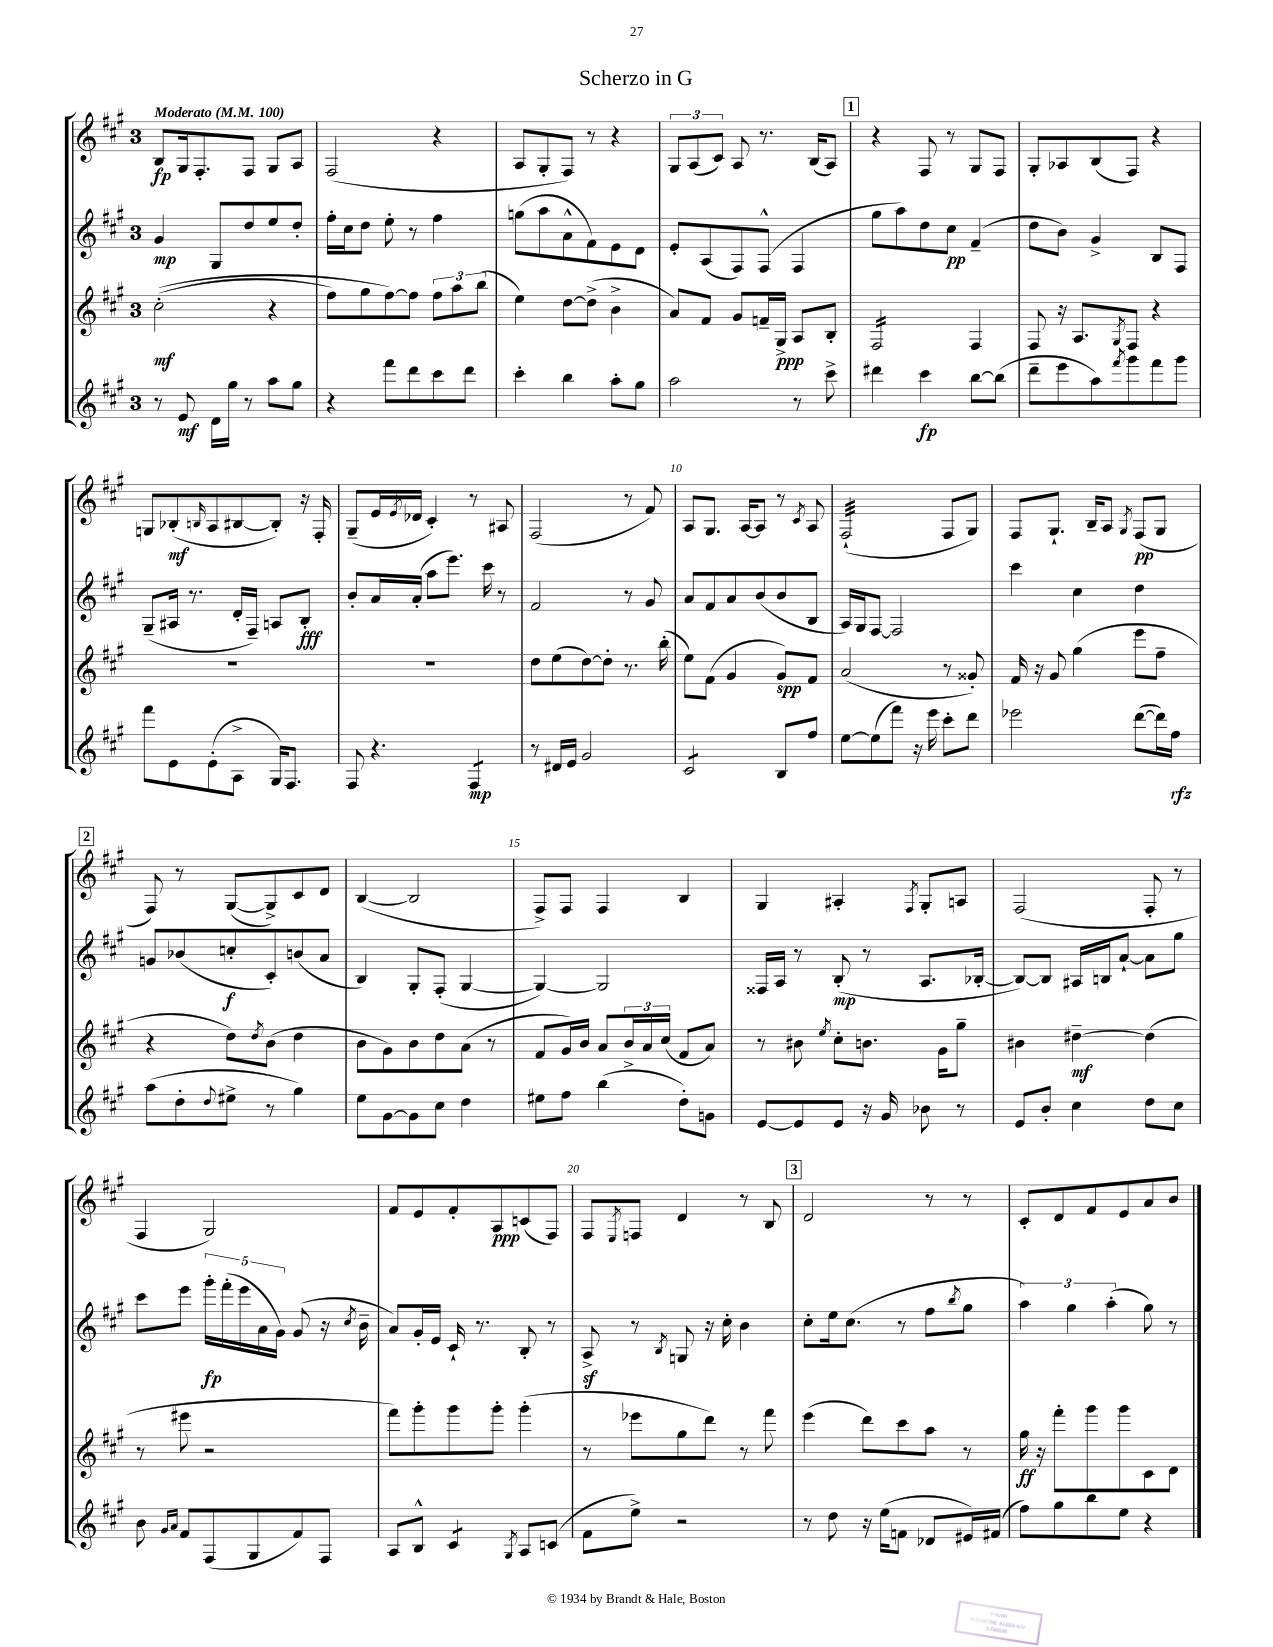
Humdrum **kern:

**kern	**kern	**kern	**kern
*staff4	*staff3	*staff2	*staff1
*clefG2	*clefG2	*clefG2	*clefG2
*k[f#c#g#]	*k[f#c#g#]	*k[f#c#g#]	*k[f#c#g#]
*M3/4	*M3/4	*M3/4	*M3/4
*MM100	*MM100	*MM100	*MM100
8r	&((2cc#'	4g#	8B
8e	.	.	16G#
.	.	.	8.F#'
16d	.	8G#	.
16gg#	.	.	.
8r	.	8dd	8F#
8aa	4r	8ee	8G#
8gg#	.	8dd'	8A
=	=	=	=
4r	8ff#)	16ff#'	(2F#
.	.	16cc#	.
.	8gg#	8dd	.
8fff#	[8ff#&)	8ee'	.
8ddd	8ff#]	8r	.
8ccc#	12ff#	4ff#	4r
.	12aa	.	.
8ddd	.	.	.
.	(12bb	.	.
=	=	=	=
4ccc#'	4ee)	(8gg	8A
.	.	8aa	8G#'
4bb	[8dd	8a^^	8F#)
.	(8dd^]	8f#)	8r
8aa'	4b^	8e	4r
8gg#	.	8d	.
=	=	=	=
2aa	8a)	8e'	12G#
.	.	.	(12A
.	8f#	(8A	.
.	.	.	12c#)
.	8g#	8F#)	8A
.	16f~	(8F#^^	8.r
.	16G#^	.	.
8r	8A	4F#	.
.	.	.	(16B
8ccc#^	8B'	.	8A)
=	=	=	=
4ddd#	2F#	8gg#	4r
.	.	8aa)	.
4ccc#	.	8dd	8F#
.	.	8cc#	8r
[8bb	4F#	(4f#~	8G#
(8bb]	.	.	8F#
=	=	=	=
8ddd~	8F#	8dd	8G#'
8eee	16r	8b)	8A-
.	8.A	.	.
8aa)	.	4g#^	(8B
8qfff#	8qG#	.	.
8ggg#	8F#	.	8F#)
8fff#	4r	8B	4r
8ggg#	.	8F#	.
=	=	=	=
8fff#	2.r	(8G#~	8G
8e	.	16A#	(8B-'
.	.	8.r	.
.	.	.	16qqB
(8e'	.	.	8A
8A^	.	16d'	[8B#
.	.	16F#~)	.
16G#)	.	8A	8B#'])
8.F#	.	.	.
.	.	8B'	16r
.	.	.	16F#'
=	=	=	=
8F#	2.r	8b'	(8G#~
4.r	.	16a	16e
.	.	.	8qe
.	.	(16a'	16d-
.	.	8aa	4c#')
.	.	8.eee)	.
4F#	.	.	8r
.	.	16ccc#	.
.	.	8r	8A#
=	=	=	=
8r	8dd	2f#	(2F#
16d#	(8ee	.	.
16e	.	.	.
2g#	[8dd)	.	.
.	8dd']	.	.
.	8.r	8r	8r
.	.	8g#	8f#)
.	(16bb'	.	.
=	=	=	=
2c#	8ee)	8a	8A
.	(8f#	8f#	8.G#
.	4g#	8a	.
.	.	.	[16A
.	.	(8b	8A]
8B	8g#)	8b	8r
.	.	.	8qc#
8ff#	8f#	8B	8A
=	=	=	=
[8ee	(2a	16A)	(2F#`
.	.	16G#	.
(8ee]	.	[8F#	.
8fff#)	.	2F#]	.
16r	.	.	.
16eee	.	.	.
8ccc#'	8r	.	8F#
8ddd	8g##')	.	8G#)
=	=	=	=
2eee-	16f#	4ccc#	8F#
.	16r	.	.
.	8g#	.	8.G#`
.	(4gg#	4cc#	.
.	.	.	16B~
.	.	.	8A
.	.	.	8qG#
([8ddd	8eee	4dd	(8F#
16ddd])	8ff#~	.	8G#
16ff#	.	.	.
=	=	=	=
(8aa	4r	8g	8F#)
8dd'	.	(8b-	8r
8qqdd	.	.	.
8ee#^	8dd)	8cc'	([8G#
.	8qdd	.	.
8r	(8b	8c#')	8G#^])
4gg#)	4dd	(8b	8c#
.	.	8a	8d
=	=	=	=
8ee	8b	4B)	([4B
[8g#	8g#)	.	.
8g#]	8b	8G#'	2B]
8cc#	8dd	(8F#'	.
4dd	(8a	[4G#	.
.	8r	.	.
=	=	=	=
8ee#	8f#	4G#_)	8F#^)
8ff#	16g#)	.	8F#
.	16b	.	.
(4bb	8a	2G#]	4F#
.	24b^	.	.
.	24a	.	.
.	(24cc#	.	.
8dd')	8f#	.	4B
8g	8a)	.	.
=	=	=	=
[8e	8r	16F##	4G#
.	.	16A	.
8e]	8b#	8r	.
.	8qee	.	.
8e	8cc#'	(8B'	4A#'
16r	8.b	8r	.
16g#	.	.	.
.	.	.	8qF#
8b-	.	8.A	8G#'
.	16g#	.	.
8r	8gg#~	.	8A
.	.	[16B-'	.
=	=	=	=
8e	4b#	8B-_)	(2F#
8b'	.	8B-]	.
4cc#	[4dd#~	16A#	.
.	.	16B	.
.	.	[8a`	.
8dd	(4dd#]	8a]	8F#'
8cc#	.	8gg#	8r
=	=	=	=
8b	8r	8ccc#	4F#
16qqg#	.	.	.
16qqa	.	.	.
8f#	8eee#	8eee	.
(8F#	2r	20ggg#'	2G#)
.	.	(20fff#'	.
.	.	20eee	.
8G#	.	.	.
.	.	20a	.
.	.	20g#)	.
8f#)	.	(8g#	.
8F#	.	16r	.
.	.	8qcc#	.
.	.	16b~	.
=	=	=	=
8A	8fff#)	8a)	8f#
8B^^	8ggg#'	16g#'	8e
.	.	16e	.
4c#	8ggg#	16c#`	8f#'
.	.	8.r	.
.	8ggg#'	.	8A
8qG#	.	.	.
8A	(4ggg#'	8B'	(8c
(8c	.	8r	8F#)
=	=	=	=
8f#	8r	8A^	8F#
.	.	.	8qE
8ee^)	8eee-	8r	8F
.	.	8qB	.
2r	8gg#	8G	4d
.	8ddd)	16r	.
.	.	16cc#'	.
.	8r	4b	8r
.	8fff#	.	8B
=	=	=	=
8r	(4eee	8cc#'	2d
8dd	.	16ee	.
.	.	(8.cc#	.
16r	8ddd)	.	.
(16ee	.	.	.
8f	8ccc#	8r	.
8d-	8aa	8ff#	8r
.	.	8qbb	.
16e#)	8r	8gg#	8r
(16f#	.	.	.
=	=	=	=
8ff#)	16gg#	6aa)	8c#'
.	16r	.	.
8gg#	8fff#'	.	8d
.	.	6gg#	.
8bb	8ggg#	.	8f#
.	.	(6aa'	.
8ee	8ggg#	.	8e
4r	8c#	8gg#)	8a
.	8d	8r	8b
==	==	==	==
*-	*-	*-	*-
